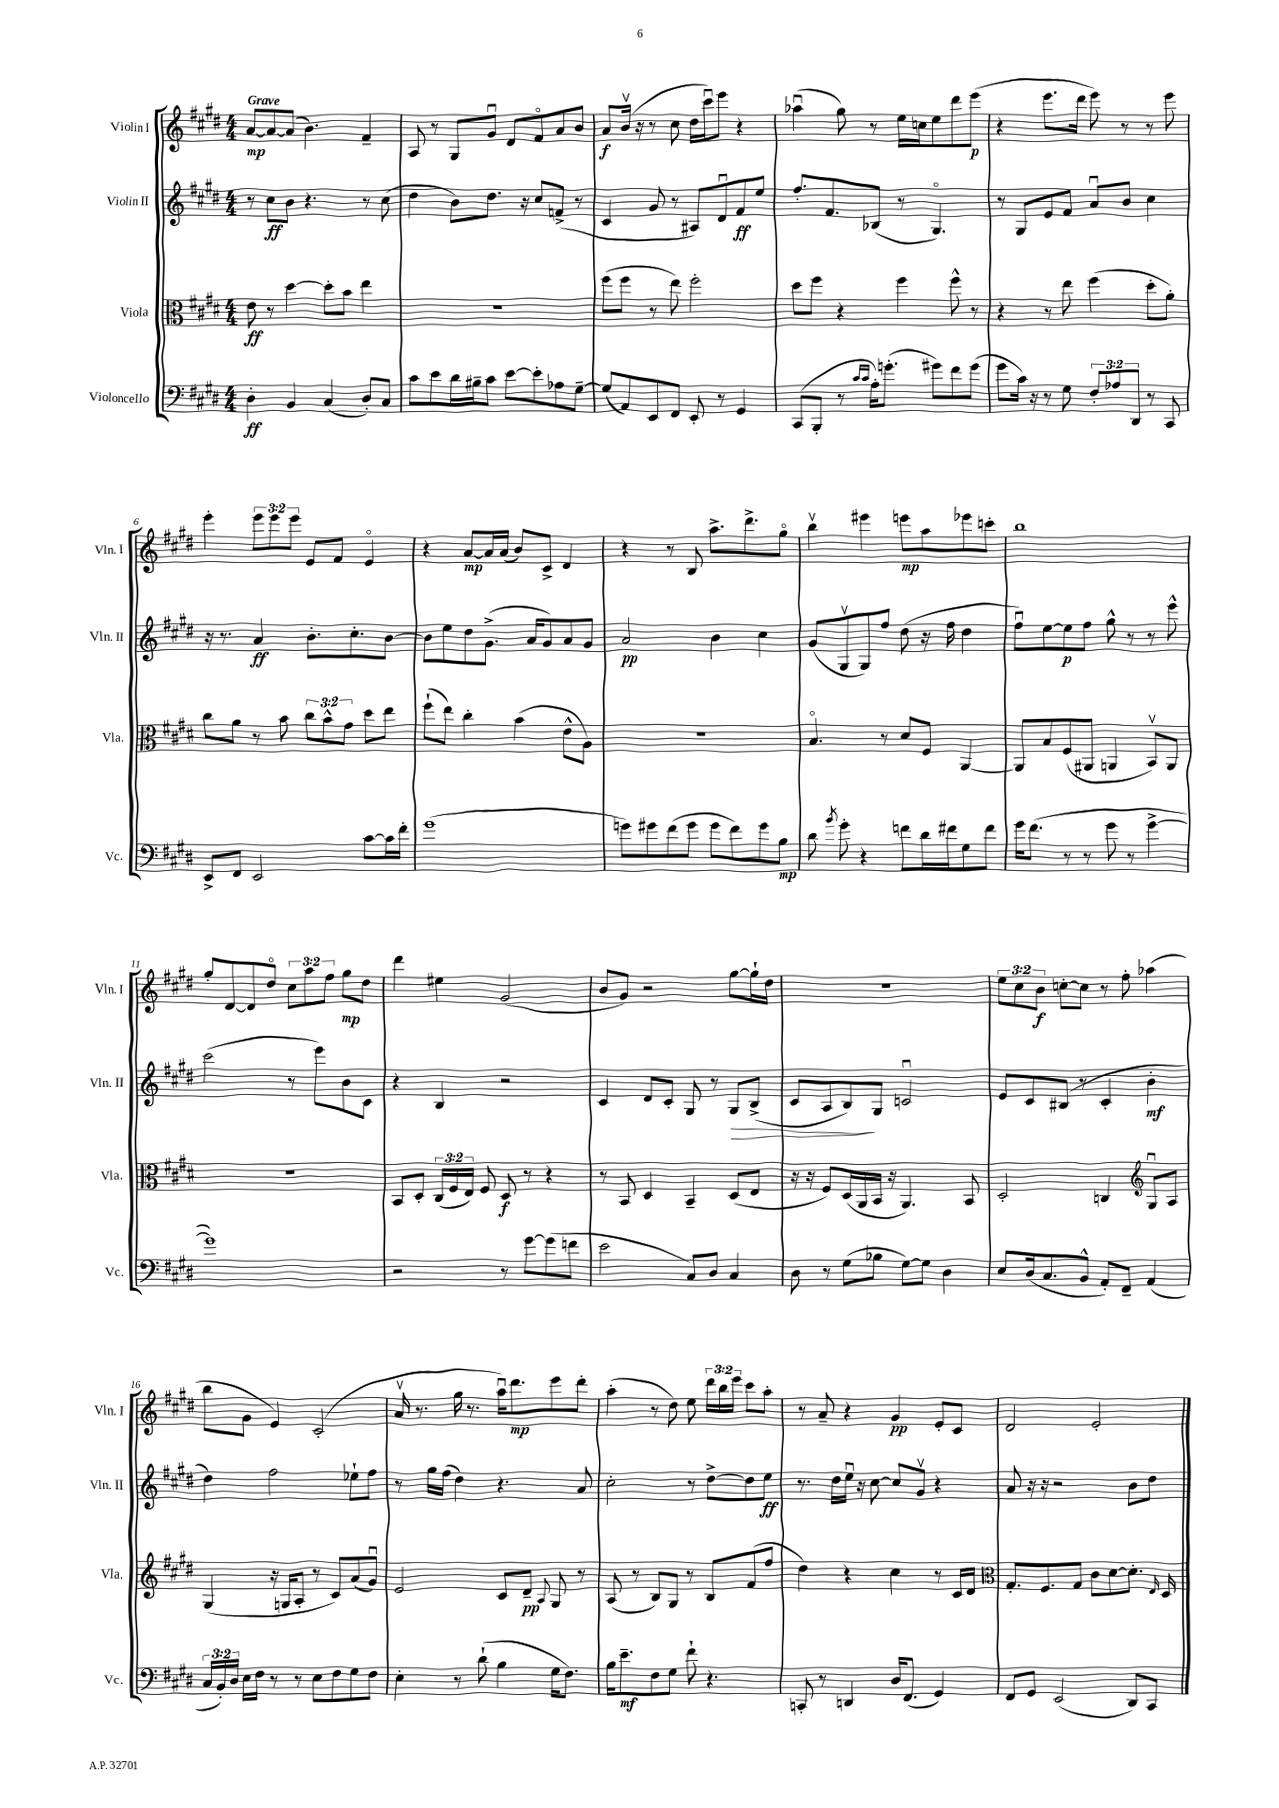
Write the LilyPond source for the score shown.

<<
\new StaffGroup <<
\new Staff = "s0" \with { instrumentName = "Violin I" shortInstrumentName = "Vln. I" } {
    \clef treble \key e \major \numericTimeSignature \time 4/4 \override Staff.TupletNumber.text = #tuplet-number::calc-fraction-text \tempo "Grave"
    \autoBeamOff a'8[~\mp a'8~ a'8]( b'4.) fis'4-- |
    a8 r8 gis8[ gis'8]\downbow dis'8[ fis'8\flageolet a'8 b'8] |
    a'8[\f b'16]\upbow( r16 r8 cis''8 dis''16[ cis'''16\downbow) e'''8] r4 |
    aes''4\downbow( gis''8) r8 e''16[ c''16 e''8 dis'''8 e'''8]\p( |
    r4 e'''8.[ dis'''16] e'''8) r8 r8 e'''8 |
    e'''4-. \tuplet 3/2 { e'''8[ e'''8 e'''8] } e'8[ fis'8] e'4\flageolet |
    r4 a'8[~\mp a'16 a'16]( b'8[) cis'8]-> dis'4 |
    r4 r8 b8 a''8.[-> dis'''8.-> gis''8]\flageolet |
    b''4\upbow eis'''4 e'''8[\mp a''8 ees'''8 c'''8]-. |
    b''1 |
    gis''8[-. dis'8~ dis'8 dis''8]\flageolet \tuplet 3/2 { cis''8[ a''8 fis''8] } gis''8[\mp dis''8] |
    dis'''4 eis''4 gis'2( |
    b'8[ gis'8]) r2 gis''8[~ gis''16-! dis''16] |
    r1 |
    \tuplet 3/2 { e''8[ cis''8 b'8]\f } c''8[~-. c''8] r8 fis''8-. aes''4( |
    b''8[ gis'8] e'4) cis'2-.( |
    a'16\upbow r8. gis''16 r8. a''16[\downbow) dis'''8.\mp e'''8 dis'''8]-. |
    a''4-.( r8 dis''8) e''8 \tuplet 3/2 { dis'''16[ b''16 e'''16] } cis'''8[ a''8]-. |
    r8 a'8-- r4 gis'4\pp e'8[-. cis'8] |
    dis'2 e'2-. \bar "|." |
}
\new Staff = "s1" \with { instrumentName = "Violin II" shortInstrumentName = "Vln. II" } {
    \clef treble \key e \major \numericTimeSignature \time 4/4
    \autoBeamOff r8 cis''8[\ff b'8] r4. r8 cis''8( |
    dis''4 b'8[) dis''8.] r16 cis''8[ f'8]->( r8 |
    cis'4 gis'8 r8 ais8[) dis'8\downbow fis'8\ff e''8] |
    fis''8.[-. fis'8. bes8]( r8 gis4.\flageolet) |
    r8 gis8[ e'8 fis'8] a'8[\downbow b'8] cis''4 |
    r16 r8. a'4\ff b'8.[-. cis''8.-. b'8]~ |
    b'8[ e''8 dis''8 gis'8.]->( a'16[ gis'8) a'8 gis'8] |
    a'2\pp b'4 cis''4 |
    gis'8[( gis8\upbow gis8) fis''8] dis''8( r16 fis''16 dis''4 |
    fis''8[\downbow) e''8~ e''8\p fis''8] gis''8-^ r8 r8 e'''8-^ |
    cis'''2( r8 e'''8[) b'8 cis'8] |
    r4 b4 r2 |
    cis'4 dis'8[ cis'8]-. gis8 r8 gis8[\> b8]->( |
    cis'8[ a8 b8\!) gis8] c'2\downbow |
    e'8[ cis'8 bis8]( r8 cis'4-. b'4-.\mf |
    dis''4) fis''2 ees''8[-! fis''8] |
    r8 gis''16[ fis''16]( dis''4) r4. a'8 |
    cis''2-. r8 dis''8[~-> dis''8 e''8]\ff |
    r8. dis''16[ e''16]\downbow r16 cis''8~ cis''8[ gis'8]\upbow r4 |
    a'8 r16 r16 r2 b'8[ dis''8] \bar "|." |
}
\new Staff = "s2" \with { instrumentName = "Viola" shortInstrumentName = "Vla." } {
    \clef alto \key e \major \numericTimeSignature \time 4/4 \override Staff.TupletNumber.text = #tuplet-number::calc-fraction-text
    \autoBeamOff e'8\ff r8 dis''4~ dis''8[-. b'8] e''4 |
    r1 |
    fis''8[( fis''8] r8 e''8) fis''2-. |
    dis''8[ fis''8] r4 fis''4 fis''8-^ r8 |
    r4 r8 e''8 fis''4( dis''8[-. a'8]-.) |
    cis''8[ a'8] r8 b'8 \tuplet 3/2 { cis''8[ b'8-^ gis'8] } dis''8[ e''8] |
    fis''8[-!( e''8]) cis''4-. b'4( e'8[-^ a8]) |
    r1 |
    b4.\flageolet r8 dis'8[ fis8] a,4~ |
    a,8[ b8 fis8( ais,8] a,4 b,8[\upbow) a,8] |
    r1 |
    b,8[ dis8]-. \tuplet 3/2 { cis16[( fis16 e16]) } fis8 dis8\f r8 r4 |
    r8 b,8 dis4 b,4-- dis8[( e8] |
    r16 r16 fis8[) dis16( a,16 b,16] r16 a,4.) b,8 |
    dis2-. c4 \clef treble gis8[\downbow a8] |
    gis4( r16 g16[ a8]-. r8 cis'8[) a'8( gis'8]\downbow) |
    e'2 cis'8[ dis'8]--\pp \appoggiatura { a8 } gis8 r8 |
    a8( r8 b8[) gis8] r8 b8[ fis'8( fis''8] |
    dis''4) r4 cis''4 r8 cis'16[ dis'16] |
    \clef alto gis8.[-. fis8. gis8] cis'8[ dis'8~ dis'8.]-. \grace { e16 } dis16 \bar "|." |
}
\new Staff = "s3" \with { instrumentName = "Violoncello" shortInstrumentName = "Vc." } {
    \clef bass \key e \major \numericTimeSignature \time 4/4 \override Staff.TupletNumber.text = #tuplet-number::calc-fraction-text
    \autoBeamOff dis4-.\ff b,4 cis4( dis8[-.) cis8] |
    cis'8[ e'8 dis'16 bis16-- cis'8] e'8[~ e'8-. aes8 gis8]~-- |
    gis8[( a,8) e,8 fis,8] e,8-. r8 gis,4 |
    cis,8[( b,,8]-. r8 \grace { cis'16[ cis'16] } a16[-.) g'8.]-.( gis'8[) fis'8 gis'8]( |
    gis'8[ cis'16]) r16 r8 gis8 \tuplet 3/2 { fis8[-. aes8 dis,8] } r8 cis,8 |
    e,8[-> fis,8] e,2 cis'8[~ cis'16 fis'16]-. |
    gis'1( |
    g'8[) gis'8 fis'8( gis'8] gis'8[ fis'8) gis'8 b8]\mp |
    dis'8 \acciaccatura { b'8 } gis'8-. r4 f'8[ dis'16 fis'16 gis8 fis'8] |
    gis'16[ fis'8.]( r8 r8 gis'8 r8 gis'4~-> |
    gis'1) |
    r2 r8 gis'8[~ gis'8( f'8] |
    e'2 cis8[) dis8] cis4 |
    dis8 r8 gis8[( bes8] gis8[~) gis8] dis4 |
    e8[ dis16( cis8. b,8]-^ a,8[-.) fis,8]-- a,4( |
    \tuplet 3/2 { cis16[ b,16-.) dis16] } e16[ fis16] r8 r8 e8[ fis8 gis8 fis8] |
    e4-. r8 dis'8-!( b4 gis16[ fis8.]) |
    b16[ e'8.--\mf fis8 gis8] fis'8-! r4. |
    c,8-. r8 d,4 dis16[ fis,8.]( gis,4) |
    fis,8[ gis,8] e,2( dis,8[) cis,8] \bar "|." |
}
>>
>>
